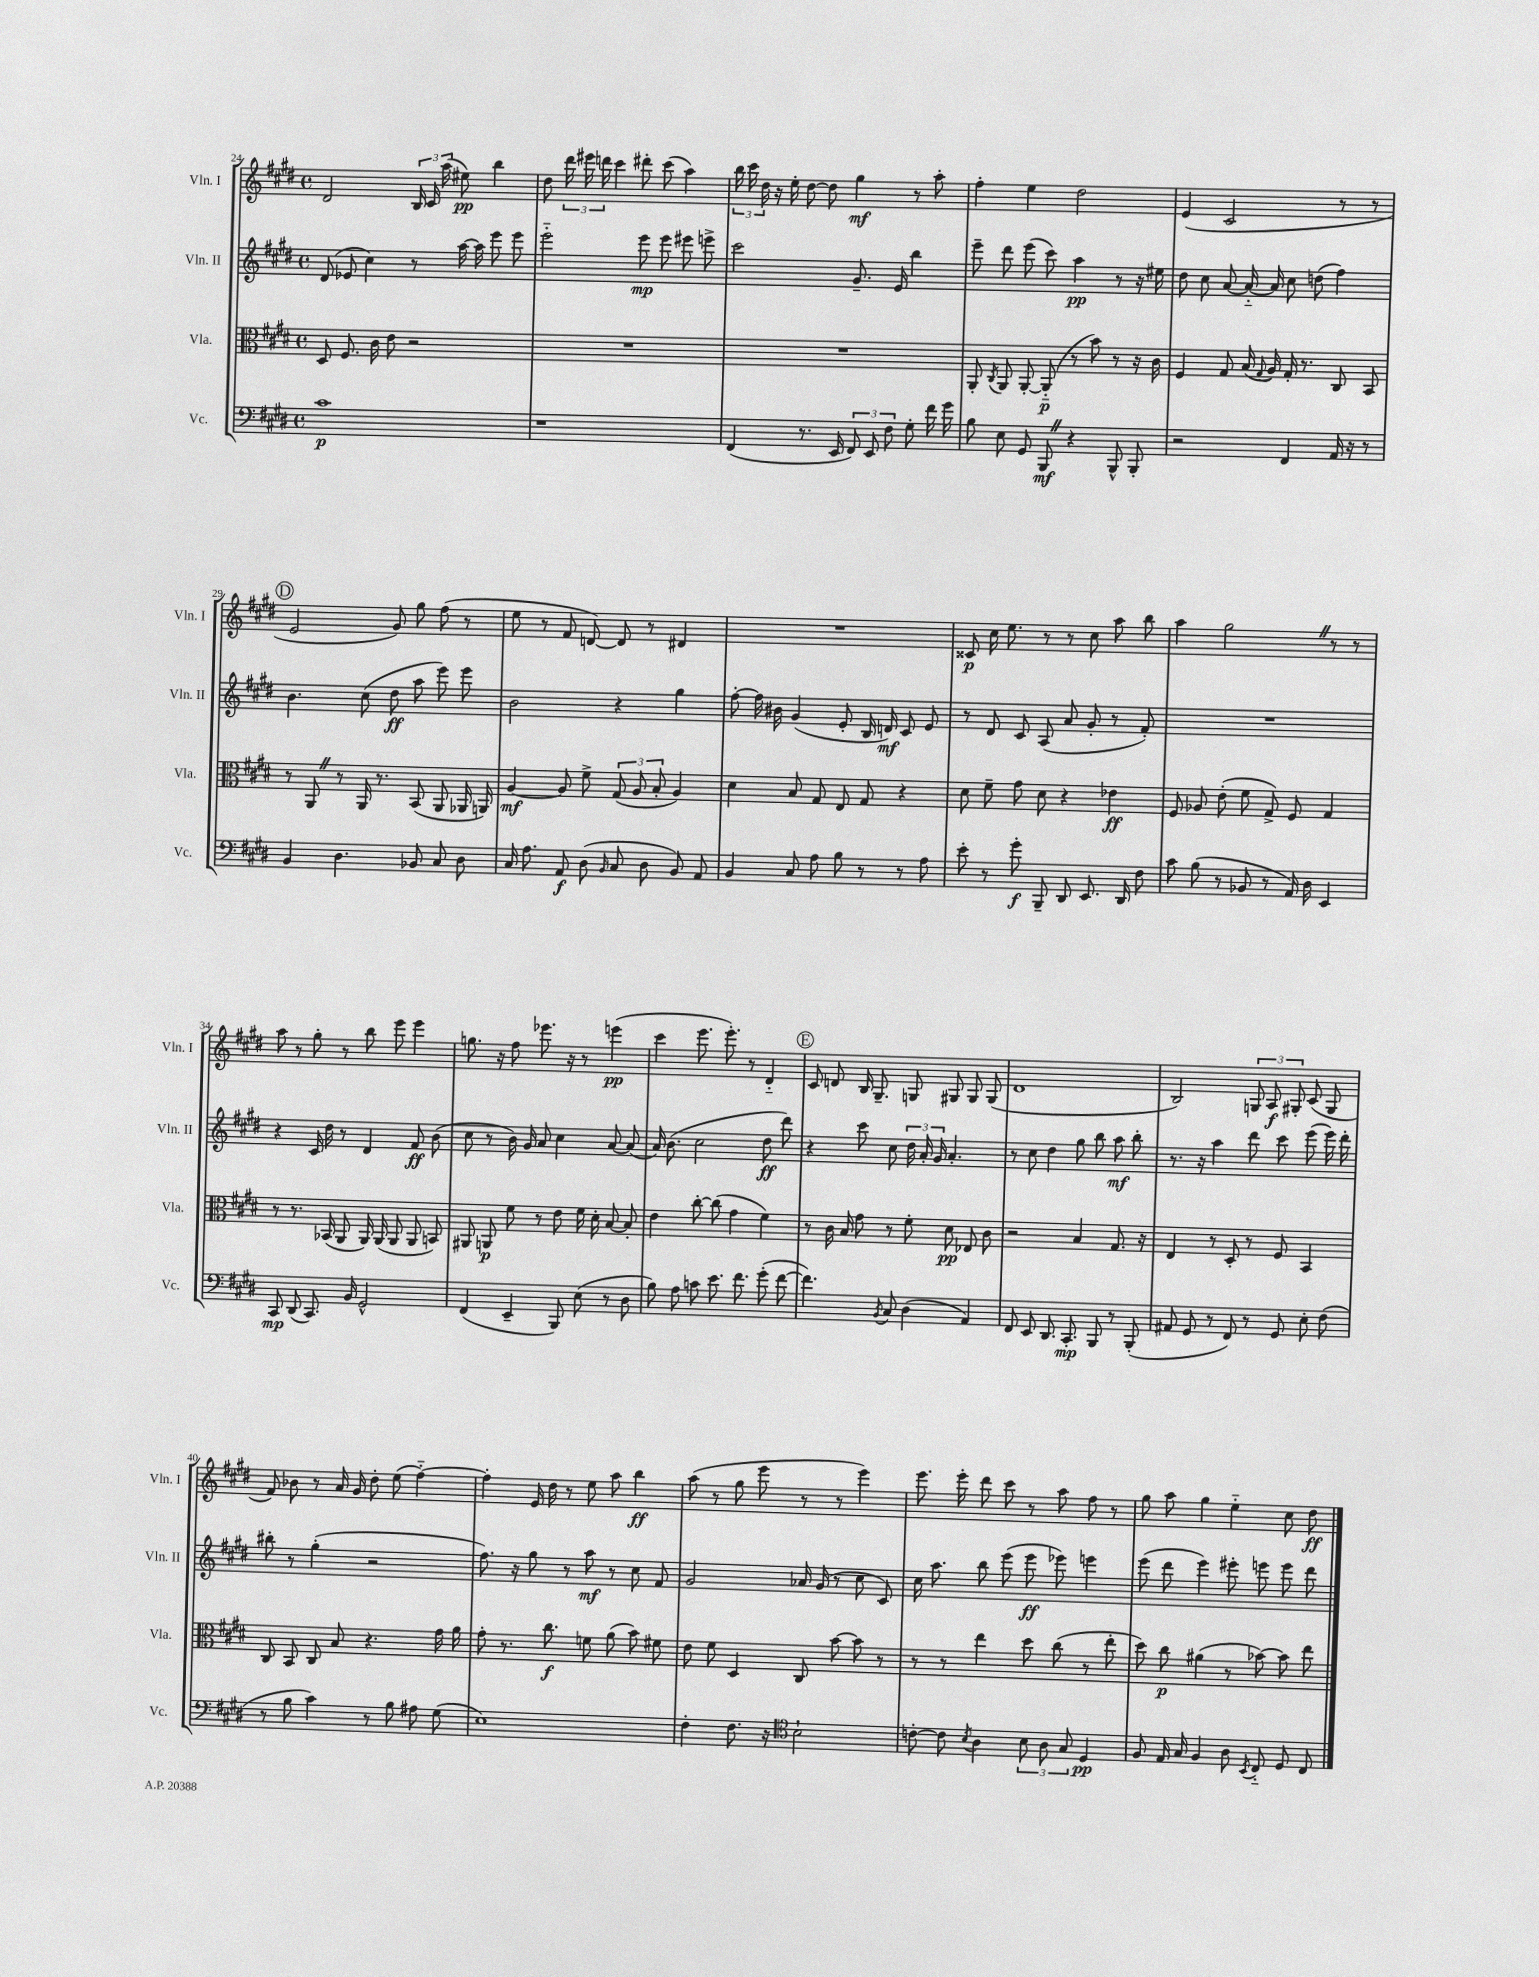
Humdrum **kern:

**kern	**kern	**kern	**kern
*staff4	*staff3	*staff2	*staff1
*clefF4	*clefC3	*clefG2	*clefG2
*k[f#c#g#d#]	*k[f#c#g#d#]	*k[f#c#g#d#]	*k[f#c#g#d#]
*M4/4	*M4/4	*M4/4	*M4/4
*met(c)	*met(c)	*met(c)	*met(c)
1c#	8D#/	(8d#/	2d#/
.	8.F#/	8e-/	.
.	.	4cc#\)	.
.	16c#\	.	.
.	8e\	.	.
.	2r	8r	24B/
.	.	.	24c#/
.	.	.	(24aa\
.	.	[16aa\	8ee#\)
.	.	16aa\]	.
.	.	8eee\	4bb\
.	.	8eee\	.
=	=	=	=
1r	1r	2eee'~\	8dd#\
.	.	.	24ddd#\
.	.	.	24eee#\
.	.	.	24ddd\
.	.	.	4ccc#\
.	.	8eee\	8ddd#'\
.	.	8eee\	(8ccc#\
.	.	8eee#\	4aa\)
.	.	8eee^\	.
=	=	=	=
(4FF#/	1r	2ccc#\	24bb\
.	.	.	24ccc#\
.	.	.	24dd#\
.	.	.	16r
.	.	.	16ee'\
8.r	.	.	[8dd#\
.	.	.	8dd#\]
16EE/	.	.	.
12FF#/)	.	8.g#~/	4gg#\
12EE/	.	.	.
12F#\	.	.	.
.	.	16e/	.
8G#'\	.	4bb\	8r
16f#\	.	.	8aa'\
16g#\	.	.	.
=	=	=	=
8B\	8AA'/	8eee~\	4ff#'\
.	8qC#/	.	.
8E\	8AA/	8ddd#\	.
8GG#/	[8AA'/	(8eee\	4ee\
8BBB/	(8AA'~/]	8ccc#\)	.
4r	8r	4aa\	2dd#\
.	8b\)	.	.
8BBB^^/	8r	8r	.
8BBB'/	16r	16r	.
.	16c#\	16ee#\	.
=	=	=	=
2r	4F#/	8dd#\	(4e/
.	.	8cc#\	.
.	8G#/	[8a/	2c#/
.	(16B/	16a'~/_	.
.	8qqG#/	.	.
.	16A/)	16a/]	.
4FF#/	16G#'/	8cc#\	.
.	8.r	.	.
.	.	(8dd\	.
16AA/	8C#/	4ff#\)	8r
16r	.	.	.
8r	8BB/	.	8r
=	=	=	=
4BB/	8r	4.b\	2e/
.	8AA/	.	.
4.D#\	8r	.	.
.	16AA/	(8cc#\	.
.	8.r	.	.
.	.	8dd#\	8g#/)
8BB-/	(8BB/	8aa\	8gg#\
8C#/	8AA/	8eee\)	(8ff#\
8D#\	16AA-/	8eee\	8r
.	16AA/)	.	.
=	=	=	=
16C#/	[4A/	2b\	8ee\
8.A\	.	.	.
.	.	.	8r
8AA/	8A/]	.	8f#/
(8D#\	8f#^\	.	[8d/)
16qqBB/	.	.	.
8C#/	(12G#/	4r	8d/]
.	12A/	.	.
8D#\	.	.	8r
.	12B'/	.	.
8BB/)	4A/)	4gg#\	4d#/
8AA/	.	.	.
=	=	=	=
4BB/	4d#\	[8ff#'\	1r
.	.	16ff#\]	.
.	.	16b#\	.
8C#/	8B/	(4g#/	.
8A\	8G#/	.	.
8B\	8E/	8e'/	.
8r	8G#/	16B/	.
.	.	16d/)	.
8r	4r	8c#/	.
8A\	.	8e/	.
=	=	=	=
8e'\	8d#\	8r	8c##/
8r	8f#~\	8d#/	16cc#\
.	.	.	8.ee\
8g#'\	8g#\	8c#/	.
8BBB~/	8d#\	(8A/	8r
8DD#/	4r	8a/	8r
8.EE/	.	8g#'/	8cc#\
.	4e-\	8r	8aa\
16DD#/	.	.	.
8F#\	.	8f#'/)	8bb\
=	=	=	=
8c#\	8F#/	1r	4aa\
(8B\	8A-/	.	.
8r	(8e'\	.	2gg#\
8BB-/	8f#\	.	.
8r	8G#^/)	.	.
16AA/)	8F#/	.	.
16D#\	.	.	.
4EE/	4G#/	.	8r
.	.	.	8r
=	=	=	=
8CC#/	8r	4r	8aa\
(8DD#/	8.r	.	8r
8.CC#/)	.	16c#/	8gg#'\
.	(16BB-/	16dd#\	.
.	8AA/	8r	8r
16BB/	.	.	.
2GG#^^/	16AA/)	4d#/	8bb\
.	(16AA/	.	.
.	8AA/	.	8eee\
.	8AA/	8f#/	4eee\
.	8BB/)	(8b\	.
=	=	=	=
(4FF#/	8AA#/	8cc#\	8.gg\
.	8AA/	8r	.
.	.	.	16r
4EE~/	8f#\	16b\)	8ff#\
.	.	16g#/	.
.	8r	8a/	8.eee-\
8BBB/)	8e\	4cc#\	.
.	.	.	16r
(8E\	16f#\	.	8r
.	16d#'\	.	.
8r	[8B/	[8a/	(4eee\
8D#\	8B'/]	(8a/]	.
=	=	=	=
8B\)	4e\	16a/)	4ccc#\
.	.	(8.b\	.
8A\	.	.	.
8c\	[8cc#'\	2cc#\	8.eee\
8.e\	(8cc#\]	.	.
.	.	.	8.eee'\)
.	4g#\	.	.
8.f#\	.	.	.
.	.	.	8r
(8g#'\	4f#\)	8dd#\	4d#'~/
[8f#\	.	8ddd#\)	.
=	=	=	=
4.f#\])	8r	4r	8c#/
.	16c#\	.	8d/
.	16B/	.	.
.	8g#\	8ccc#\	16B/
.	.	.	8.G#~/
8qBB/	.	.	.
8C#/	8r	8cc#\	.
(4D#\	8f#'\	24dd#\	8G/
.	.	24a'/	.
.	.	24g#/	.
.	8d#\	4.a'/	8G#/
4AA/)	8E-/	.	8G#/
.	8c#\	.	(8G#/
=	=	=	=
8FF#/	2r	8r	1d#
8EE/	.	8cc#\	.
8.DD#/	.	4dd#\	.
8.CC#'/	.	.	.
.	4B/	8gg#\	.
8BBB/	.	8bb\	.
8r	8.G#/	8aa\	.
(8BBB'/	.	8bb'\	.
.	16r	.	.
=	=	=	=
8AA#/	4E/	8.r	2B/)
8GG#/	.	.	.
.	.	16r	.
8r	8r	4aa\	.
8FF#/)	8D#'/	.	.
8r	8r	8ddd#\	12G/
.	.	.	12A/
8GG#/	8F#/	8ccc#\	.
.	.	.	12G#'/
8E'\	4BB/	(8eee\	(8c#/
(8F#\	.	16eee\)	8G#/
.	.	16ddd#'\	.
=	=	=	=
8r	8C#/	8bb#'\	8f#/)
8B\	8BB/	8r	8b-\
4c#\)	8C#/	(4gg#'\	8r
.	8B/	.	16a/
.	.	.	16g#/
8r	4.r	2r	8dd#'\
8B\	.	.	(8ee\
8A#\	.	.	[4ff#'~\)
(8G#\	16g#\	.	.
.	16a\	.	.
=	=	=	=
1E)	8g#'\	8.ff#\)	4ff#'\]
.	8.r	.	.
.	.	16r	.
.	.	8gg#\	16e/
.	8.cc#\	.	16dd#\
.	.	8r	8r
.	8f\	8aa\	8ee\
.	(8a\	8r	8aa\
.	8b\)	8cc#\	4bb\
.	8f#\	8f#/	.
=	=	=	=
4F#'\	8e\	2g#/	(8aa\
.	8f#\	.	8r
8.F#\	4D#/	.	8gg#\
.	.	.	8eee\
16r	.	.	.
*clefC4	*	*	*
2B`\	8C#/	16a-/	8r
.	.	(16g#/	.
.	[8b\	8r	8r
.	8b\]	8cc#\	4eee\)
.	8r	8c#/)	.
=	=	=	=
[8c'\	8r	16cc#\	8.eee\
.	.	8.aa\	.
8c\]	8r	.	.
.	.	.	16eee'\
8qB/	.	.	.
4A\	4ee\	8bb\	8ddd#\
.	.	(8eee\	8ccc#\
12B\	8dd#\	8eee\	8r
12A\	.	.	.
.	(8cc#\	8eee-\)	8aa\
12G#/	.	.	.
4D#/	8r	4eee\	8ff#\
.	8ee'\	.	8r
=	=	=	=
8F#/	8dd#\)	(8eee\	8gg#\
16E/	8cc#\	8ddd#\	8aa\
16G#/	.	.	.
4F#/	(4a#\	4eee\)	4gg#\
8A\	8r	8eee#'\	4ee'~\
8qBB/	.	.	.
8C#'~/	[8b-\)	8eee\	.
8D#/	8b-\]	8eee\	8cc#\
8C#/	8ee\	8ddd#\	8dd#\
==	==	==	==
*-	*-	*-	*-
